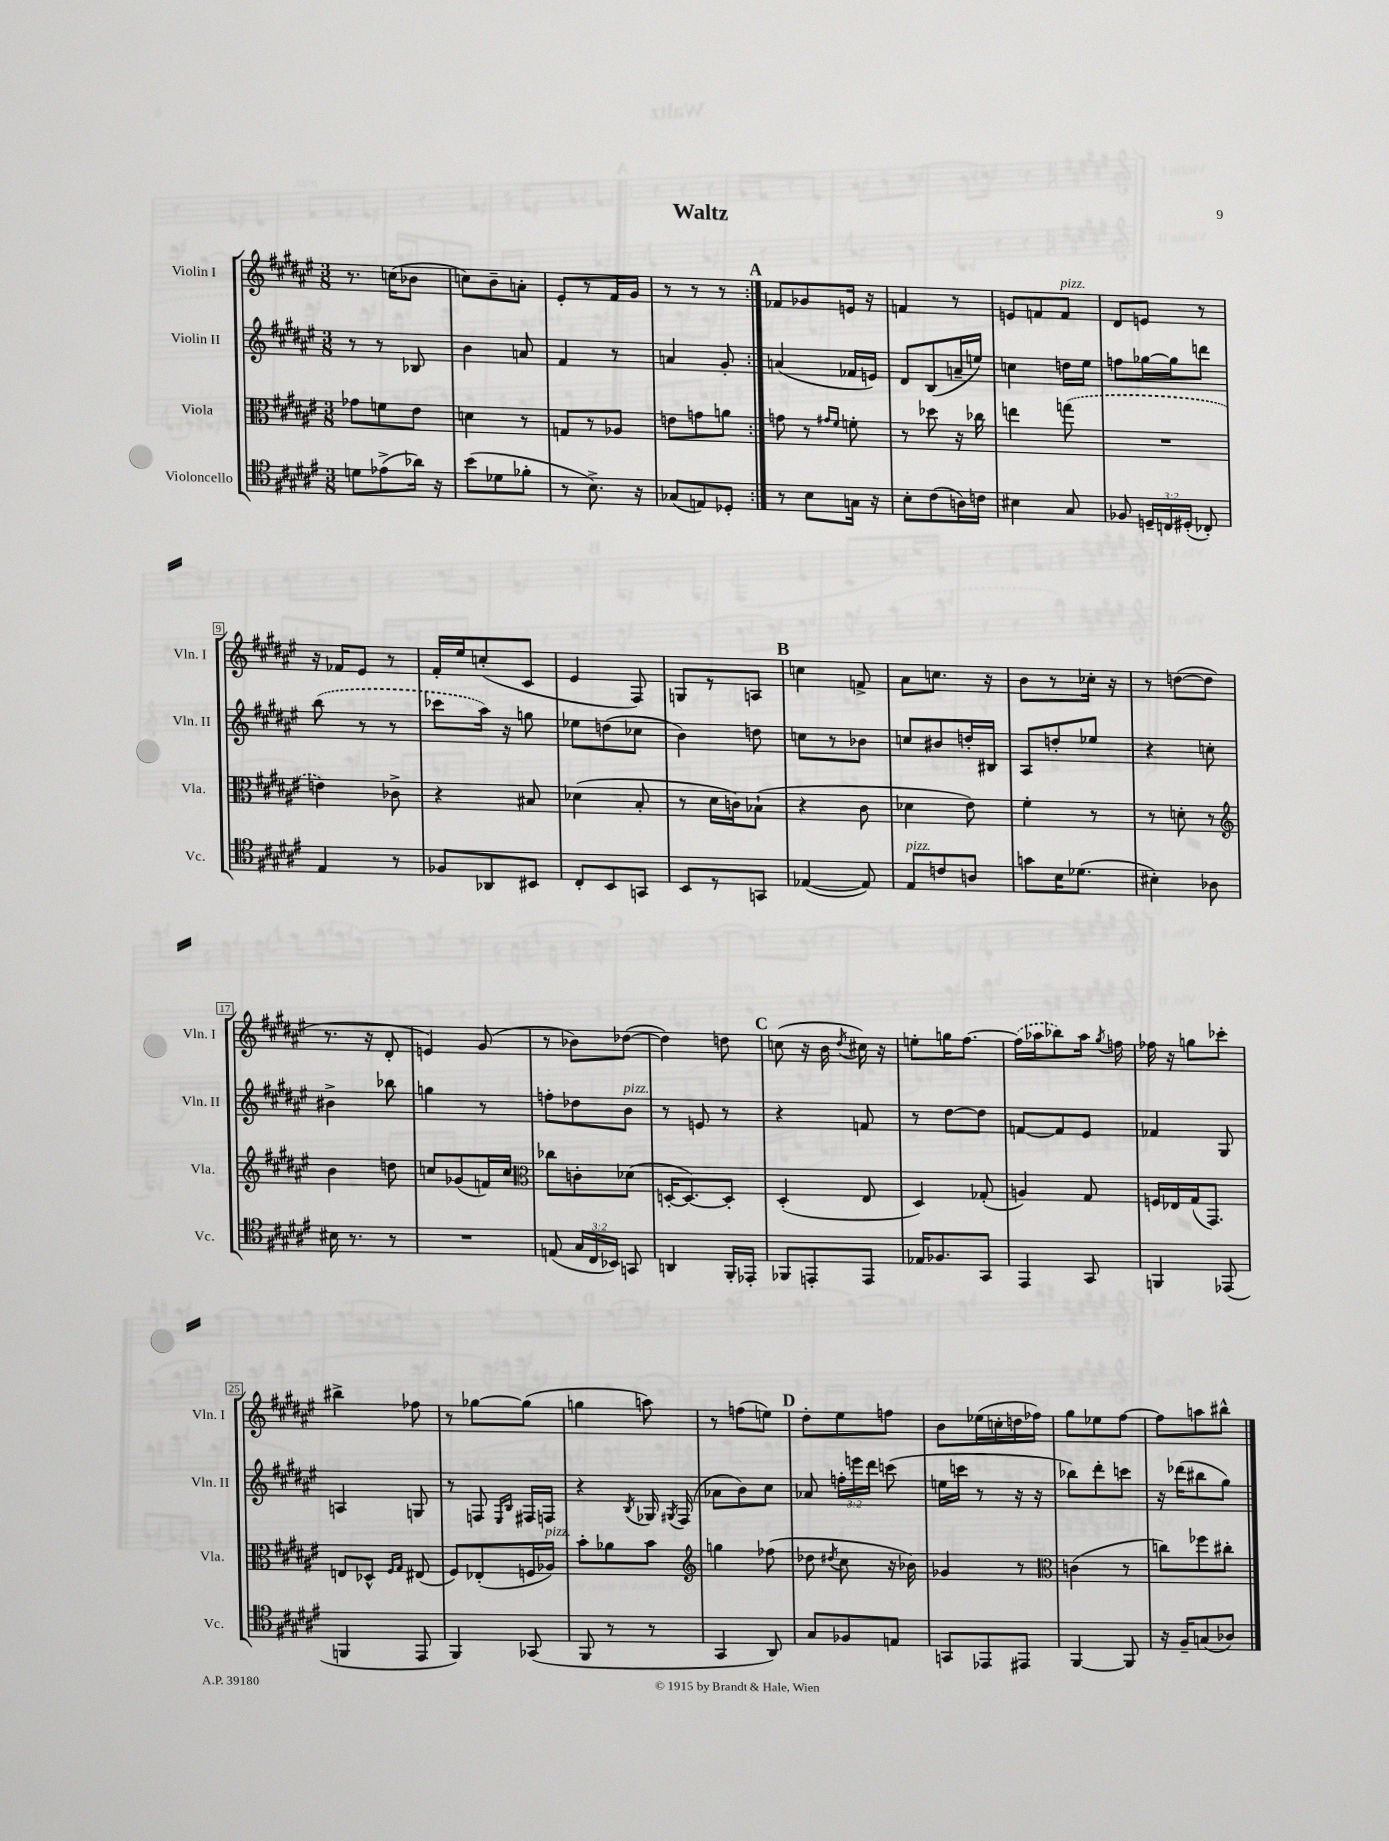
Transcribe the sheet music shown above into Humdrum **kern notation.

**kern	**kern	**kern	**kern
*staff4	*staff3	*staff2	*staff1
*clefC4	*clefC3	*clefG2	*clefG2
*k[f#c#g#d#a#e#]	*k[f#c#g#d#a#e#]	*k[f#c#g#d#a#e#]	*k[f#c#g#d#a#e#]
*M3/8	*M3/8	*M3/8	*M3/8
8d	8g-	8r	8.r
(8e-^	8f	8r	.
.	.	.	(16cc
16a-)	8e#	8B-	8b-
16r	.	.	.
=	=	=	=
(8b	4d	4b	8cc)
8d-	.	.	8b~
8f-'	8r	8a	8a'
=	=	=	=
8r	8G	4f#	8e#'
8.B^)	8r	.	8r
.	8A-	8r	16f#
16r	.	.	16g#
=	=	=	=
(8G-	8e	4a	8r
8E)	8g	.	8r
8D-'	8a	8g#'	8r
=:|!	=:|!	=:|!	=:|!
8r	8g	(4a	8f-
8B	8r	.	8g-
.	16qqg#	.	.
.	16qqf#	.	.
16G	8f'	16f-	16e
16r	.	16e)	16r
=	=	=	=
8B'	8r	8d#	4f
(8c#	8dd-	(8B	.
16A)	16r	16a~	8r
16c	16cc-	16ee)	.
=	=	=	=
4B#	4ee	4cc	8e
.	.	.	8f
8G#	(8gg	16dd	8f
.	.	16ee#	.
=	=	=	=
8F-	4.r	8ff	8d#
24D~	.	[16gg-	8e
24C	.	.	.
.	.	16gg-]	.
(24D#'	.	.	.
8C-')	.	8ddd	8r
=	=	=	=
4E#	4e)	(8bb	16r
.	.	.	16f-
.	.	8r	8e#
8r	8c-^	8r	8r
=	=	=	=
8F-	4r	8ccc-	16f#'
.	.	.	16ee#
8AA-	.	16aa#)	(8cc'
.	.	16r	.
8BB#	8B#	8gg	8c#
=	=	=	=
8C#'	(4d-	8ee-	4e#
8BB	.	(8dd	.
8GG	8B'	8cc-	8F#)
=	=	=	=
8BB	8r	4b)	8G
8r	16d#	.	8r
.	16c)	.	.
8GG	(8B-`	8dd	8A
=	=	=	=
([4E-	4r	8cc	4cc
.	.	8r	.
8E-])	8c#	8b-	8f^
=	=	=	=
8E#	4d-	8cc	8a#
8c	.	8b#	8.cc
8A	8e#)	16dd'	.
.	.	16B#	16r
=	=	=	=
8g	4f#'	8A#	8b
16B	.	8dd'	8r
(8.d-	.	.	.
.	8r	8ee-	16cc-'
.	.	.	16r
=	=	=	=
4B#')	8r	4r	8r
.	8d'	.	([8dd
8A-	8r	8cc'	8dd]
=	=	=	=
*	*clefG2	*	*
16B#	4b	4b#^	8.r
8.r	.	.	.
.	.	.	16r
8r	8dd	8bb-	8d#'
=	=	=	=
4.r	8cc	4gg	4e)
.	(8g-	.	.
.	16f)	8r	(8g#
.	16cc	.	.
=	=	=	=
*	*clefC3	*	*
(8E	8cc-	8ff'	8r
24G#	8c'	8dd-	8b-)
24C#	.	.	.
24BB-)	.	.	.
8GG	(8d-	8b	([8dd-
=	=	=	=
4AA	[16D'	8r	4dd-])
.	8.D_)	.	.
.	.	8e	.
16FF#'	8D']	8r	8dd
16EE-'	.	.	.
=	=	=	=
8FF-	(4D#'	4r	(8cc
8EE'	.	.	16r
.	.	.	16b
.	.	.	8qdd#
8EE	8E#	8f	16cc#)
.	.	.	16r
=	=	=	=
16E-	4D#)	8r	8ee'
8.F-	.	.	.
.	.	[8dd#	16gg
.	.	.	[8.ff#
8GG#	(8G-'	8dd#]	.
=	=	=	=
4EE#	4A)	[8f	(16ff#]
.	.	.	16aa-
.	.	8f]	8bb-)
8GG#	8G#	8e#	16aa-
.	.	.	8qgg#
.	.	.	16ff
=	=	=	=
4FF	16F	4f-	16ff-
.	16E-	.	16r
.	(16G#	.	8gg
.	8.GG#)	.	.
(8EE-	.	8G#	8ccc-'
=	=	=	=
4FF	8E	4A	4bb#^
.	8D-^^	.	.
.	16qqF#	.	.
.	16qqG#	.	.
8EE#	(8E#	8G	8ff-
=	=	=	=
4FF#)	8F#)	8r	8r
.	(8E-'	8F	[8gg-
.	.	16qqE#	.
.	.	16qqB	.
(8GG-	16F	16F#	(8gg-]
.	16A-)	16F	.
=	=	=	=
8FF#	8b'	4r	4gg
8r	8a-	.	.
.	.	8qB	.
8r	8b	16G-	8aa)
.	.	8qG#	.
.	.	(16F#	.
=	=	=	=
*	*clefG2	*	*
4GG#	4gg	8a-	8r
.	.	8b)	(8ff
8AA#)	(8ff-	8cc#	8ee)
=	=	=	=
8G#	8dd-	8a-	8dd#'
.	8qdd#	.	.
8F-	8cc#	24ff'	8ee#
.	.	24eee	.
.	.	24ddd#	.
8E	16r	(8ccc	8ff
.	16b-)	.	.
=	=	=	=
8GG	4g-	16ee	8b
.	.	16ccc	.
8EE-	.	8r	(16ee-
.	.	.	16cc'
8EE#	8r	16r	16dd
.	.	16r	16ff-)
=	=	=	=
*	*clefC3	*	*
[4FF#	(4c	8bb-)	8gg#
.	.	8ddd#'	8ee-
8FF#]	8r	8ccc	[8ff#
=	=	=	=
16r	8cc)	16r	8ff#]
16F#~	.	(16ddd-	.
(8G	8ff-	8bb#	8aa
8A-)	8cc#'	8gg#)	8bb#^^
==	==	==	==
*-	*-	*-	*-
